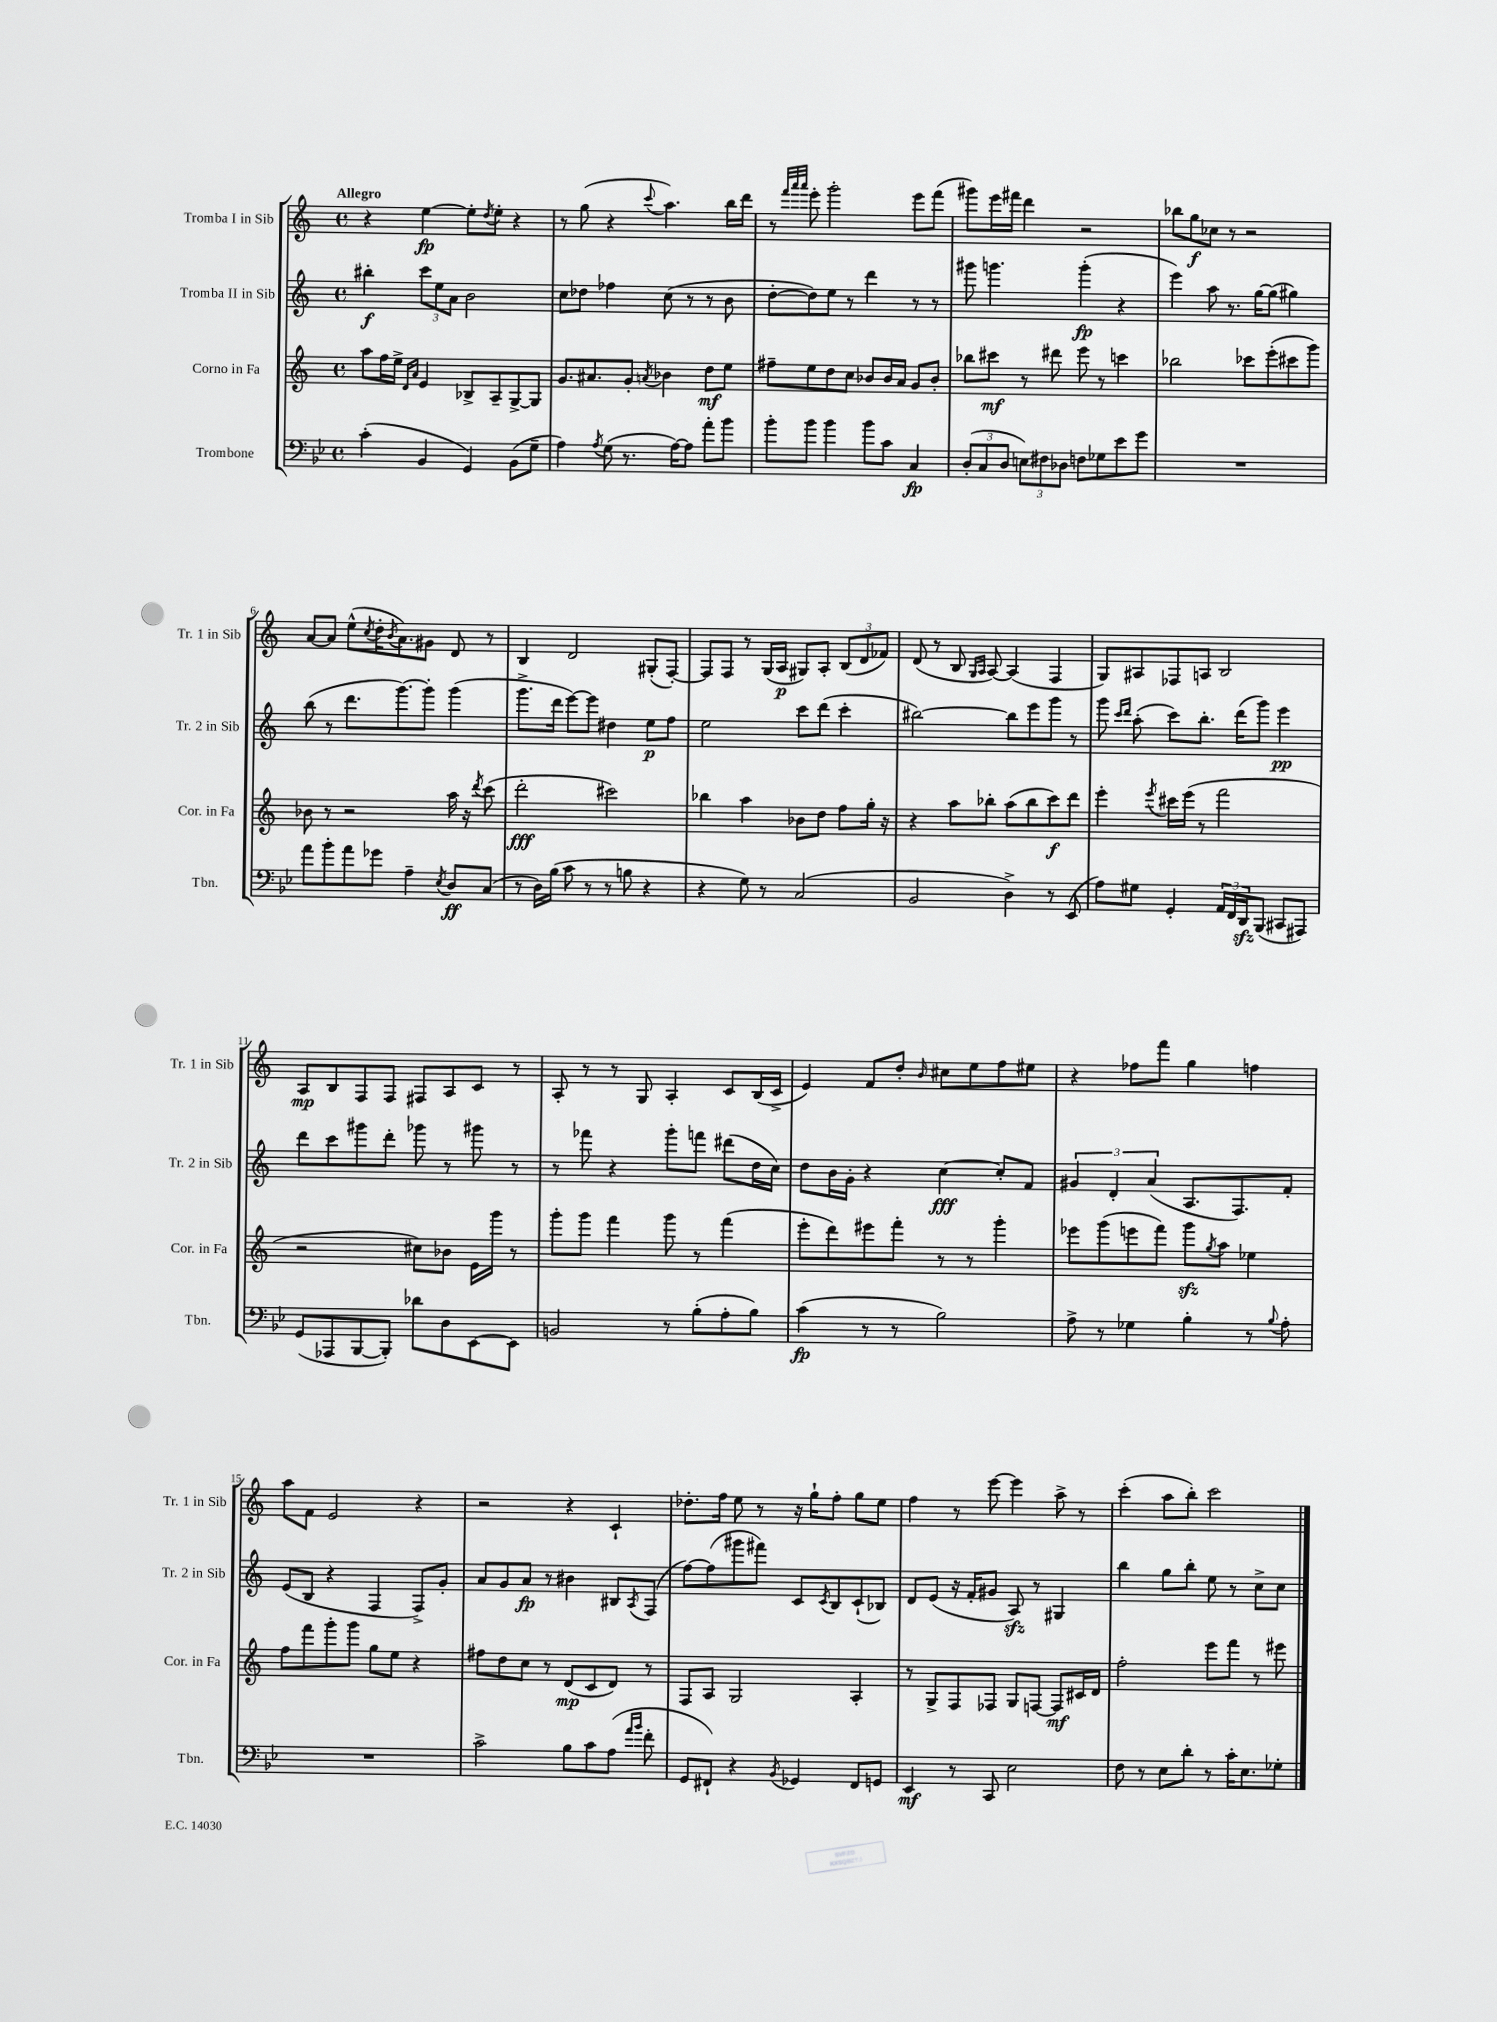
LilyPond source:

<<
\new StaffGroup <<
\new Staff = "s0" \with { instrumentName = "Tromba I in Sib" shortInstrumentName = "Tr. 1 in Sib" } {
    \clef treble \key c \major \defaultTimeSignature \time 4/4 \tempo "Allegro"
    r4 e''4~\fp e''8-. \acciaccatura { d''8 } e''8-. r4 |
    r8 g''8( r4 \appoggiatura { c'''8 } a''4.) b''16 d'''16 |
    r8 \grace { f'''32 a'''32 a'''32 } e'''8-. g'''2-. e'''8 f'''8( |
    gis'''8) e'''16 fis'''16 d'''4 r2 |
    bes''8 g''8\f ces''8 r8 r2 |
    a'8~ a'8 e''8-^( \acciaccatura { c''8 } d''16-. \acciaccatura { b'8 } a'8.) gis'8 d'8 r8 |
    b4 d'2 gis8-.( f8~-.) |
    f8 f8 r8 g16( a16\p gis8) a8-. \tuplet 3/2 { b8( d'8 fes'8) } |
    d'8( r8 b8 \grace { g16 a16 } a8~) a4( f4 |
    g8) ais8 fes8 a8 b2 |
    a8\mp b8 f8 f8 fis8 a8 c'8 r8 |
    a8-. r8 r8 g8 a4-. c'8 b16( c'16-> |
    e'4) f'8 d''8-. \grace { b'16 } cis''8 e''8 f''8 eis''8 |
    r4 fes''8 f'''8 g''4 f''4 |
    a''8 f'8 e'2 r4 |
    r2 r4 c'4-! |
    des''8.-. f''16 e''8 r8 r16 g''16-! f''8-. g''8 e''8 |
    f''4 r8 e'''8~ e'''4 a''8-> r8 |
    c'''4-.( a''8 b''8-.) c'''2 \bar "|." |
}
\new Staff = "s1" \with { instrumentName = "Tromba II in Sib" shortInstrumentName = "Tr. 2 in Sib" } {
    \clef treble \key c \major \defaultTimeSignature \time 4/4
    bis''4-.\f \tuplet 3/2 { c'''8 e''8 a'8 } b'2 |
    c''8 des''8 fes''4 c''8( r8 r8 b'8 |
    d''8~-. d''8) e''8 r8 d'''4 r8 r8 |
    gis'''8 g'''4. g'''4-.\fp( r4 |
    e'''4) a''8 r8. g''16~ g''8( gis''4) |
    b''8( r8 d'''8. g'''8.~) g'''8-. g'''4( |
    g'''8.-> d'''16 e'''8~) e'''8 dis''4 e''8\p f''8 |
    e''2 c'''8 d'''8( c'''4-. |
    bis''2~) bis''8 e'''8 g'''8 r8 |
    g'''8 \grace { c'''16 d'''16 } a''8-.( c'''8) b''8.-. d'''16( g'''8) e'''4\pp |
    d'''8 c'''8 gis'''8 d'''8-. ges'''8 r8 gis'''8 r8 |
    r8 fes'''8 r4 g'''8-. f'''8 dis'''8( d''16 c''16) |
    d''8 b'16 g'16-. r4 c''4~\fff c''8-. f'8 |
    \tuplet 3/2 { gis'4 d'4-. a'4( } a8. f8.) f'8-. |
    e'8( b8 r4 f4 f8->) g'8-. |
    a'8 g'8 a'8\fp r8 bis'4 bis8 \acciaccatura { a8 } f8( |
    f''8~) f''8( gis'''8 fis'''8) c'8 \acciaccatura { c'8 } b8 c'8-!( bes8) |
    d'8 e'8( r16 f'16-. gis'8 a8\sfz) r8 gis4 |
    b''4 g''8 b''8-. e''8 r8 c''8-> c''8 \bar "|." |
}
\new Staff = "s2" \with { instrumentName = "Corno in Fa" shortInstrumentName = "Cor. in Fa" } {
    \clef treble \key c \major \defaultTimeSignature \time 4/4
    a''8 f''16 e''16-> \grace { d'16 a'16 } e'4 bes8-> a8-- g8~-> g8 |
    g'8. ais'8. g'8-. \acciaccatura { a'8 } bes'4 d''8\mf e''8 |
    fis''8-- e''8 d''8 c''8 bes'8 bes'16 a'16 g'8 bes'8-. |
    bes''8 cis'''8\mf r8 dis'''8 e'''8 r8 c'''4 |
    bes''2 ces'''8 e'''8-.( cis'''8 g'''8) |
    bes'8 r8 r2 a''16 r16 \acciaccatura { d'''8 } c'''8( |
    d'''2-.\fff cis'''2) |
    bes''4 a''4 bes'8 d''8 f''8 g''16-. r16 |
    r4 a''8 bes''8-. a''8( bes''8 c'''8\f) d'''8 |
    e'''4-. \acciaccatura { e'''8 } cis'''16 e'''16( r8 f'''2 |
    r2 cis''8) bes'8 e'16 g'''16 r8 |
    g'''8-. g'''8 f'''4 g'''8 r8 f'''4( |
    e'''8-. d'''8) eis'''8 f'''8-. r8 r8 g'''4-. |
    ees'''8 g'''8( e'''8 f'''8) g'''8\sfz \acciaccatura { g''8 } a''8 ees''4 |
    f''8 f'''8 g'''8-. g'''8 g''8 e''8 r4 |
    fis''8 d''8 c''8 r8 d'8\mp( c'8 d'8) r8 |
    f8 a8 g2 a4-. |
    r8 g8-> f8 fes8 g8 f8~ f8\mf cis'16 d'16 |
    f''2-. e'''8 f'''8 r8 eis'''8 \bar "|." |
}
\new Staff = "s3" \with { instrumentName = "Trombone" shortInstrumentName = "Tbn." } {
    \clef bass \key bes \major \defaultTimeSignature \time 4/4
    c'4-.( bes,4 g,4) bes,8( g8-- |
    a4) \acciaccatura { a8 } g8( r8. a16~) a8 a'8-. bes'8 |
    bes'8-. bes'8 bes'4 bes'8 c'8 c4\fp |
    \tuplet 3/2 { d8-.( c8 d8 } \tuplet 3/2 { e8) fis8 des8 } f8 ges8 ees'8 g'8 |
    R1 |
    a'8 bes'8-. a'8 ges'8 a4-- \acciaccatura { ees8 } d8\ff c8( |
    r8 d16) bes16( c'8 r8 r8 b8 r4 |
    r4 g8) r8 c2( |
    bes,2 d4->) r8 ees,8( |
    a8) gis8 g,4-. \tuplet 3/2 { a,16 f,16 d,16\sfz } bes,,8( cis,8 ais,,8) |
    g,8( aes,,8 bes,,8~ bes,,8-.) des'8 d8 ees,8~ ees,8 |
    b,2 r8 bes8-.( a8-. bes8) |
    c'4\fp( r8 r8 bes2) |
    a8-> r8 ges4 bes4-. r8 \appoggiatura { bes8 } a8-. |
    R1 |
    c'2-> bes8 c'8 a8( \grace { a'16 bes'16 } f'8-. |
    g,8 fis,8-!) r4 \acciaccatura { bes,8 } ges,4 fis,8 g,8 |
    ees,4\mf r8 c,8 ees2 |
    f8 r8 ees8 d'8-. r8 c'16-. ees8. ges8-. \bar "|." |
}
>>
>>
